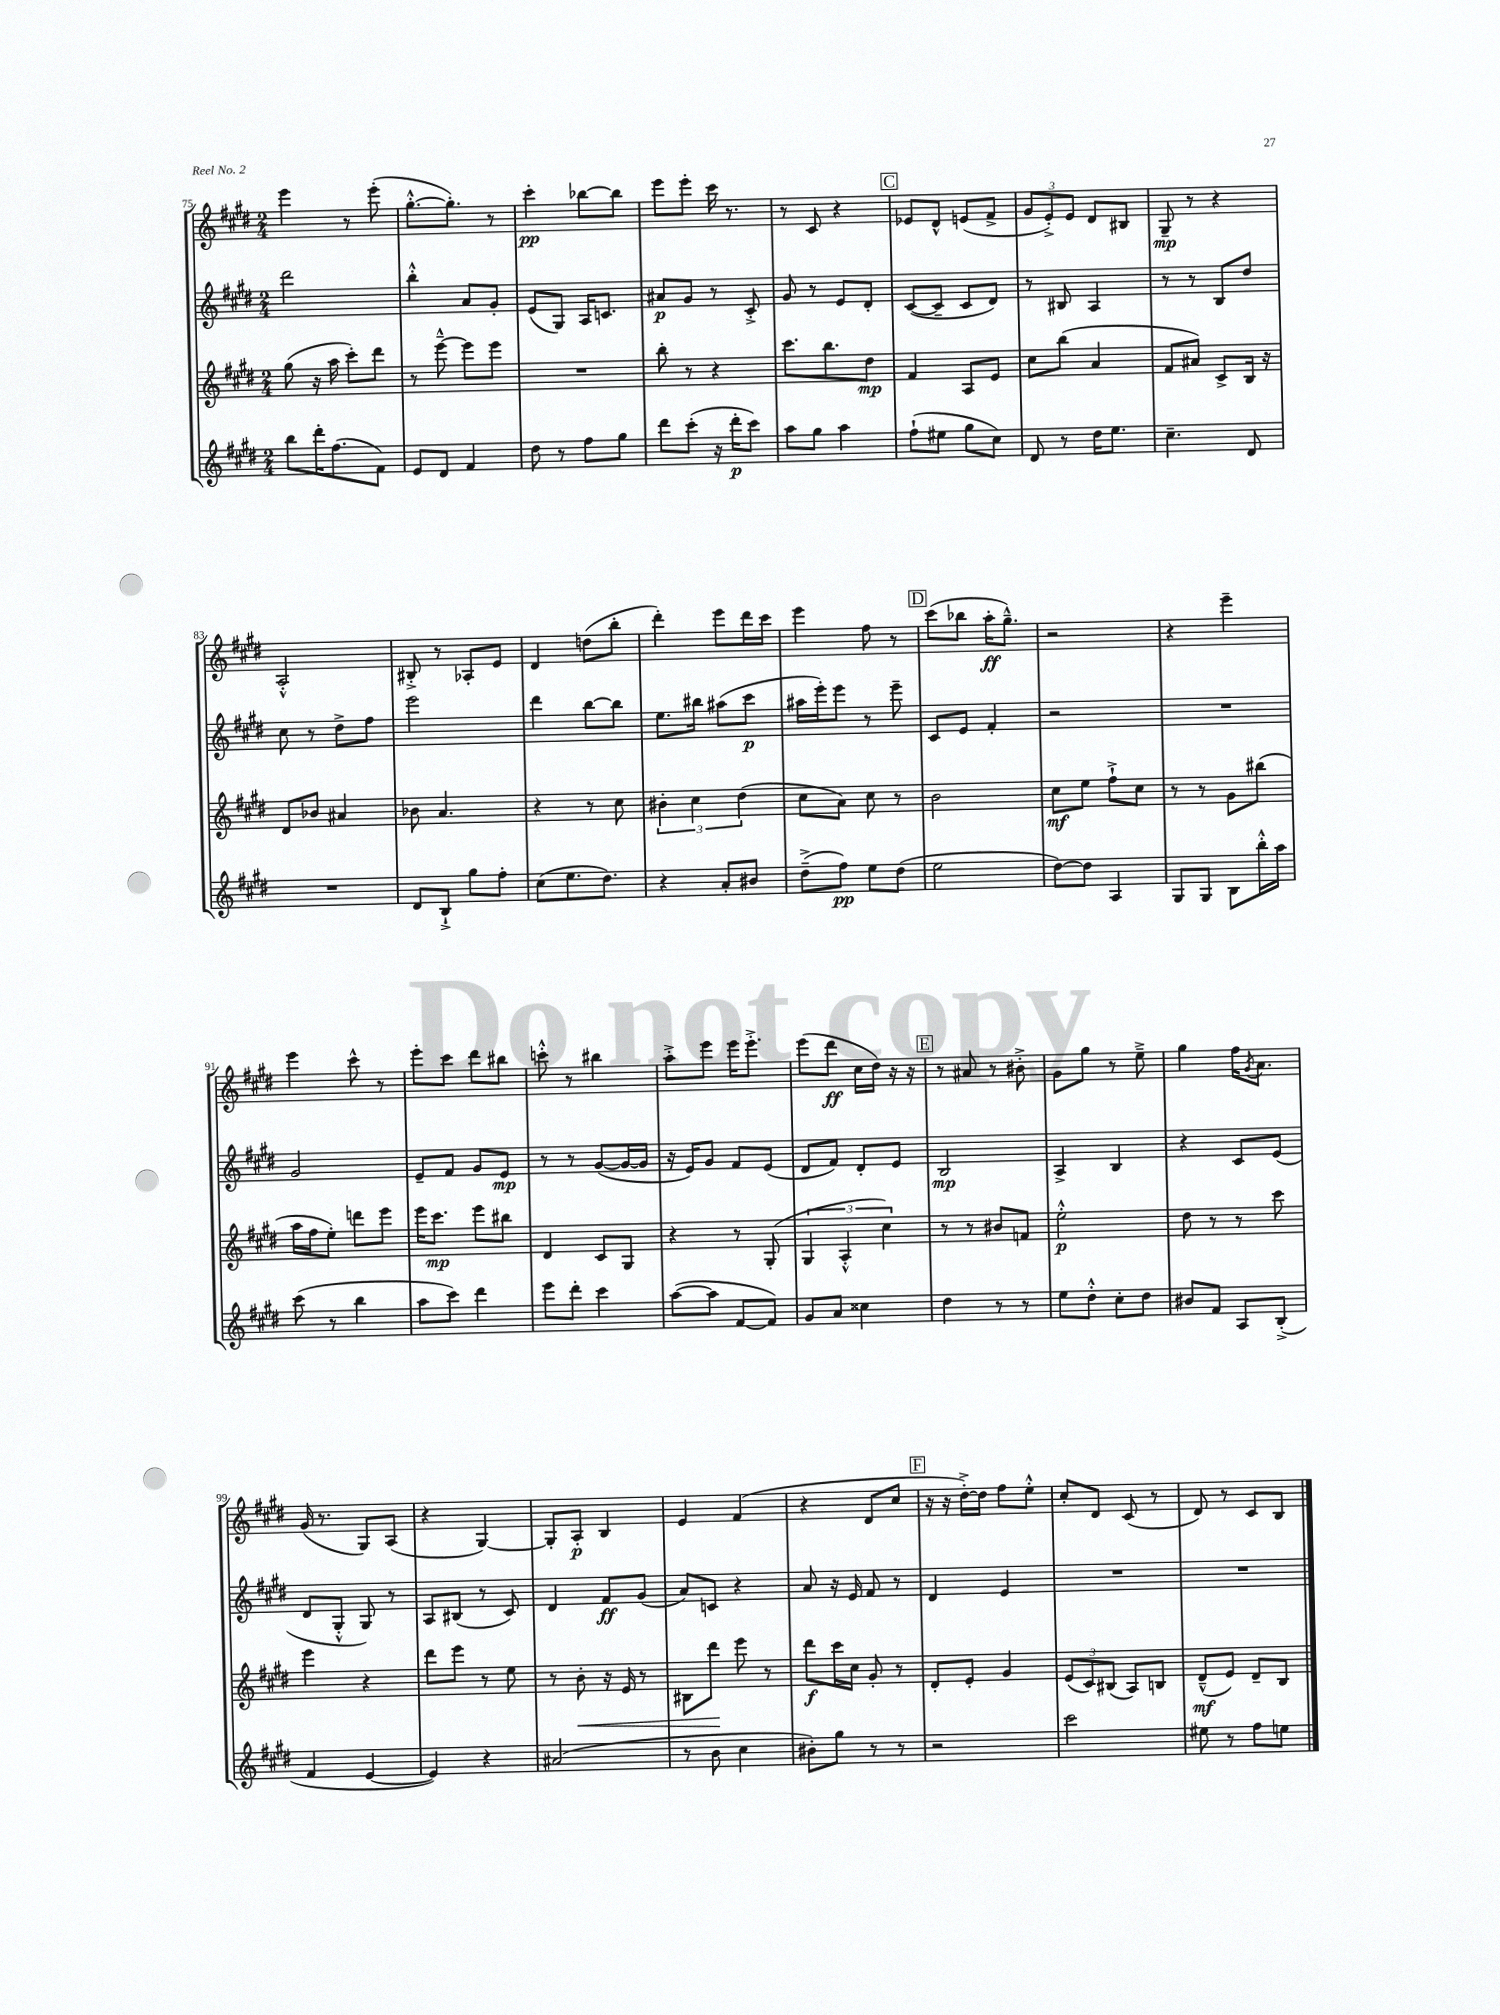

**kern	**dynam	**kern	**dynam	**kern	**dynam	**kern	**dynam
*part4	*part4	*part3	*part3	*part2	*part2	*part1	*part1
*staff4	*staff4	*staff3	*staff3	*staff2	*staff2	*staff1	*staff1
*clefG2	*	*clefG2	*	*clefG2	*	*clefG2	*
*k[f#c#g#d#]	*	*k[f#c#g#d#]	*	*k[f#c#g#d#]	*	*k[f#c#g#d#]	*
*M2/4	*	*M2/4	*	*M2/4	*	*M2/4	*
=75	=75	=75	=75	=75	=75	=75	=75
8bb\L	.	(8gg#\	.	2ddd#\	.	4eee\	.
16ddd#'\K	.	16r	.	.	.	.	.
(8.ff#\	.	16aa\	.	.	.	.	.
.	.	8ccc#'\L)	.	.	.	8r	.
8f#\J)	.	8ddd#\J	.	.	.	(8eee'\	.
=76	=76	=76	=76	=76	=76	=76	=76
8e/L	.	8r	.	4bb'^^\	.	[8.gg#'^^\L	.
8d#/J	.	[8eee~^^\	.	.	.	.	.
.	.	.	.	.	.	8.gg#'\J])	.
4f#/	.	8eee\L]	.	8a/L	.	.	.
.	.	8eee\J	.	8g#'/J	.	8r	.
=77	=77	=77	=77	=77	=77	=77	=77
8dd#\	.	2r	.	(8e/L	.	4ccc#'\	pp
8r	.	.	.	8G#/J)	.	.	.
8ff#\L	.	.	.	16A/KL	.	[8bb-X\L	.
.	.	.	.	8.cn/J	.	.	.
8gg#\J	.	.	.	.	.	8bb-\J]	.
=78	=78	=78	=78	=78	=78	=78	=78
8ddd#\L	.	8bb'\	.	8a#X/L	p	8eee\L	.
(8ccc#'\J	.	8r	.	8g#/J	.	8eee'\J	.
16r	.	4r	.	8r	.	16ccc#\	.
16ddd#'\KL	p	.	.	.	.	8.r	.
8ccc#\J)	.	.	.	8c#'^/	.	.	.
=79	=79	=79	=79	=79	=79	=79	=79
8aa\L	.	8.ccc#\L	.	8g#/	.	8r	.
8gg#\J	.	.	.	8r	.	8c#/	.
.	.	8.bb\	.	.	.	.	.
4aa\	.	.	.	8e/L	.	4r	.
.	.	8dd#\J	mp	8d#'/J	.	.	.
!!LO:REH:place=s1:t=C
=80	=80	=80	=80	=80	=80	=80	=80
(8ff#`\L	.	4f#/	.	([8c#/L	.	8e-X/L	.
8ee#X\J	.	.	.	8c#~/J]	.	8d#^^/J	.
8gg#\L	.	8A/L	.	8c#/L	.	(8en/L	.
8cc#\J)	.	8e/J	.	8d#/J)	.	8f#^/J	.
=81	=81	=81	=81	=81	=81	=81	=81
8d#/	.	8cc#\L	.	8r	.	12g#/L	.
.	.	.	.	.	.	12e'^/)	.
8r	.	(8bb\J	.	8B#X/	.	.	.
.	.	.	.	.	.	12e/J	.
16dd#\KL	.	4a/	.	4A/	.	8d#/L	.
8.ee\J	.	.	.	.	.	.	.
.	.	.	.	.	.	8B#X/J	.
=82	=82	=82	=82	=82	=82	=82	=82
4.cc#~\	.	8f#/L	.	8r	.	8G#~/	mp
.	.	8a#X/J)	.	8r	.	8r	.
.	.	8c#^/L	.	8B/L	.	4r	.
8d#/	.	16B/Jk	.	8dd#/J	.	.	.
.	.	16r	.	.	.	.	.
!!LO:LB:g=z
=83	=83	=83	=83	=83	=83	=83	=83
2r	.	8d#/L	.	8cc#\	.	2A'^^/	.
.	.	8b-X/J	.	8r	.	.	.
.	.	4a#X/	.	8dd#^\L	.	.	.
.	.	.	.	8ff#\J	.	.	.
=84	=84	=84	=84	=84	=84	=84	=84
8d#/L	.	8b-X\	.	2eee\	.	8B#X'^/	.
8B`^/J	.	4.a/	.	.	.	8r	.
8gg#\L	.	.	.	.	.	8A-X'/L	.
8ff#'\J	.	.	.	.	.	8e/J	.
=85	=85	=85	=85	=85	=85	=85	=85
(8cc#\L	.	4r	.	4ddd#\	.	4d#/	.
8.ee\	.	.	.	.	.	.	.
.	.	8r	.	[8bb\L	.	(8ddn\L	.
8.dd#\J)	.	.	.	.	.	.	.
.	.	8cc#\	.	8bb\J]	.	8bb'\J	.
=86	=86	=86	=86	=86	=86	=86	=86
4r	.	6b#X'\	.	8.ee\L	.	4ddd#'\)	.
.	.	6cc#\	.	.	.	.	.
.	.	.	.	16bb#X\Jk	.	.	.
8a'/L	.	.	.	(8aa#X\L	.	8eee\L	.
.	.	(6dd#\	.	.	.	.	.
8b#X/J	.	.	.	8ccc#\J	p	16ddd#\L	.
.	.	.	.	.	.	16ccc#\JJ	.
=87	=87	=87	=87	=87	=87	=87	=87
(8dd#~^\L	.	8cc#\L	.	16aa#X\LL	.	4eee\	.
.	.	.	.	16eee'\J)	.	.	.
8ff#\J)	pp	8a\J)	.	8eee\J	.	.	.
8ee\L	.	8cc#\	.	8r	.	8ff#\	.
(8dd#\J	.	8r	.	8eee~\	.	8r	.
!!LO:REH:place=s1:t=D
=88	=88	=88	=88	=88	=88	=88	=88
2ee\	.	2b\	.	8c#/L	.	(8ccc#\L	.
.	.	.	.	8e/J	.	8bb-X\J	.
.	.	.	.	4f#'/	.	16aa'\KL	ff
.	.	.	.	.	.	8.gg#~^^\J)	.
=89	=89	=89	=89	=89	=89	=89	=89
[8dd#\L)	.	8cc#\L	mf	2r	.	2r	.
8dd#\J]	.	8ee\J	.	.	.	.	.
4A/	.	8ff#`^\L	.	.	.	.	.
.	.	8cc#\J	.	.	.	.	.
=90	=90	=90	=90	=90	=90	=90	=90
8G#/L	.	8r	.	2r	.	4r	.
8G#/J	.	8r	.	.	.	.	.
8B\L	.	8g#\L	.	.	.	4eee~\	.
16bb'^^\L	.	(8bb#X\J	.	.	.	.	.
16aa\JJ	.	.	.	.	.	.	.
!!LO:LB:g=z
=91	=91	=91	=91	=91	=91	=91	=91
(8ccc#\	.	16aa\LL	.	2g#/	.	4eee\	.
.	.	16ff#\J	.	.	.	.	.
8r	.	8ee'\J)	.	.	.	.	.
4bb\	.	8dddn\L	.	.	.	8ccc#^^\	.
.	.	8eee\J	.	.	.	8r	.
=92	=92	=92	=92	=92	=92	=92	=92
8aa\L	.	16eee\KL	.	8e~/L	.	8eee'\L	.
.	.	8.ccc#\J	mp	.	.	.	.
8ccc#\J)	.	.	.	8f#/J	.	8ccc#\J	.
4ddd#\	.	8eee\L	.	8g#/L	.	8ddd#\L	.
.	.	8bb#X\J	.	8e/J	mp	8bb#X\J	.
=93	=93	=93	=93	=93	=93	=93	=93
8eee\L	.	4d#/	.	8r	.	8cccn'^^\	.
8ddd#'\J	.	.	.	8r	.	8r	.
4ccc#\	.	8c#/L	.	([8g#/L	.	4bb#X\	.
.	.	8G#/J	.	16g#/L_	.	.	.
.	.	.	.	16g#/JJ]	.	.	.
=94	=94	=94	=94	=94	=94	=94	=94
([8aa\L	.	4r	.	16r	.	8aa'^\L	.
.	.	.	.	16e/KL)	.	.	.
8aa\J]	.	.	.	8g#/J	.	8eee\J	.
[8f#/L	.	8r	.	8f#/L	.	16eee\KL	.
.	.	.	.	.	.	8.eee'^\J	.
8f#/J])	.	(8G#'/	.	(8e/J	.	.	.
=95	=95	=95	=95	=95	=95	=95	=95
8g#/L	.	6G#/	.	8d#/L	.	(8eee\L	.
8a/J	.	.	.	8f#/J)	.	8ddd#\J	ff
.	.	6A'^^/	.	.	.	.	.
4cc##X\	.	.	.	8d#'/L	.	16cc#\LL	.
.	.	.	.	.	.	16dd#\JJ)	.
.	.	6cc#\)	.	.	.	.	.
.	.	.	.	8e/J	.	16r	.
.	.	.	.	.	.	16r	.
!!LO:REH:place=s1:t=E
=96	=96	=96	=96	=96	=96	=96	=96
4dd#\	.	8r	.	2B/	mp	8r	.
.	.	8r	.	.	.	8a#X/	.
8r	.	8b#X/L	.	.	.	8r	.
8r	.	8fn/J	.	.	.	8b#X'^\	.
=97	=97	=97	=97	=97	=97	=97	=97
8ee\L	.	2ee'^^\	p	4A^/	.	8g#\L	.
8dd#'^^\J	.	.	.	.	.	8gg#\J	.
8cc#'\L	.	.	.	4B/	.	8r	.
8dd#\J	.	.	.	.	.	8ee~^\	.
=98	=98	=98	=98	=98	=98	=98	=98
8b#X/L	.	8dd#\	.	4r	.	4gg#\	.
8f#/J	.	8r	.	.	.	.	.
8A/L	.	8r	.	8c#/L	.	16ff#\KL	.
.	.	.	.	.	.	8qg#/	.
.	.	.	.	.	.	8.a\J	.
(8B'^/J	.	8ccc#\	.	(8e/J	.	.	.
!!LO:LB:g=z
=99	=99	=99	=99	=99	=99	=99	=99
4f#/	.	4eee\	.	8d#/L	.	(16g#/	.
.	.	.	.	.	.	8.r	.
.	.	.	.	8G#'^^/J	.	.	.
[4e/	.	4r	.	8G#/)	.	8G#/L)	.
.	.	.	.	8r	.	(8A/J	.
=100	=100	=100	=100	=100	=100	=100	=100
4e/])	.	8ddd#\L	.	8A/L	.	4r	.
.	.	8eee\J	.	(8B#X/J	.	.	.
4r	.	8r	.	8r	.	[4G#/)	.
.	.	8ee\	.	8c#/)	.	.	.
=101	=101	=101	=101	=101	=101	=101	=101
(2a#X/	.	8r	.	4d#/	.	8G#'/L]	.
!	!	!	!LO:HP:b	!	!	!	!
.	.	8b'\	<	.	.	8A'/J	p
.	.	16r	.	8f#/L	ff	4B/	.
.	.	16e/	.	.	.	.	.
.	.	8r	.	(8g#/J	.	.	.
=102	=102	=102	=102	=102	=102	=102	=102
8r	.	8B#X\L	.	8a/L)	.	4e/	.
8b\	.	8ddd#\J	.	8cn/J	.	.	.
4cc#\	.	8eee\	[	4r	.	(4f#/	.
.	.	8r	.	.	.	.	.
=103	=103	=103	=103	=103	=103	=103	=103
8b#X'\L)	.	8ddd#\L	f	8a/	.	4r	.
8gg#\J	.	16ccc#\L	.	16r	.	.	.
.	.	16cc#\JJ	.	16e/	.	.	.
8r	.	8g#'/	.	8f#/	.	8d#/L	.
8r	.	8r	.	8r	.	8cc#/J	.
!!LO:REH:place=s1:t=F
=104	=104	=104	=104	=104	=104	=104	=104
2r	.	8d#'/L	.	4d#/	.	16r	.
.	.	.	.	.	.	16r	.
.	.	8e'/J	.	.	.	[16dd#'^\LL)	.
.	.	.	.	.	.	16dd#\JJ]	.
.	.	4g#/	.	4e/	.	8ff#\L	.
.	.	.	.	.	.	8ee'^^\J	.
=105	=105	=105	=105	=105	=105	=105	=105
2ccc#\	.	(12e/L	.	2r	.	8cc#'/L	.
.	.	12c#/)	.	.	.	.	.
.	.	.	.	.	.	8d#/J	.
.	.	(12B#X/J	.	.	.	.	.
.	.	8A/L)	.	.	.	(8c#/	.
.	.	8Bn/J	.	.	.	8r	.
=106	=106	=106	=106	=106	=106	=106	=106
8ee#X\	.	(8d#~^^/L	mf	2r	.	8d#/)	.
8r	.	8e/J)	.	.	.	8r	.
8ff#\L	.	8d#~/L	.	.	.	8c#/L	.
8een\J	.	8B/J	.	.	.	8B/J	.
==	==	==	==	==	==	==	==
*-	*-	*-	*-	*-	*-	*-	*-
